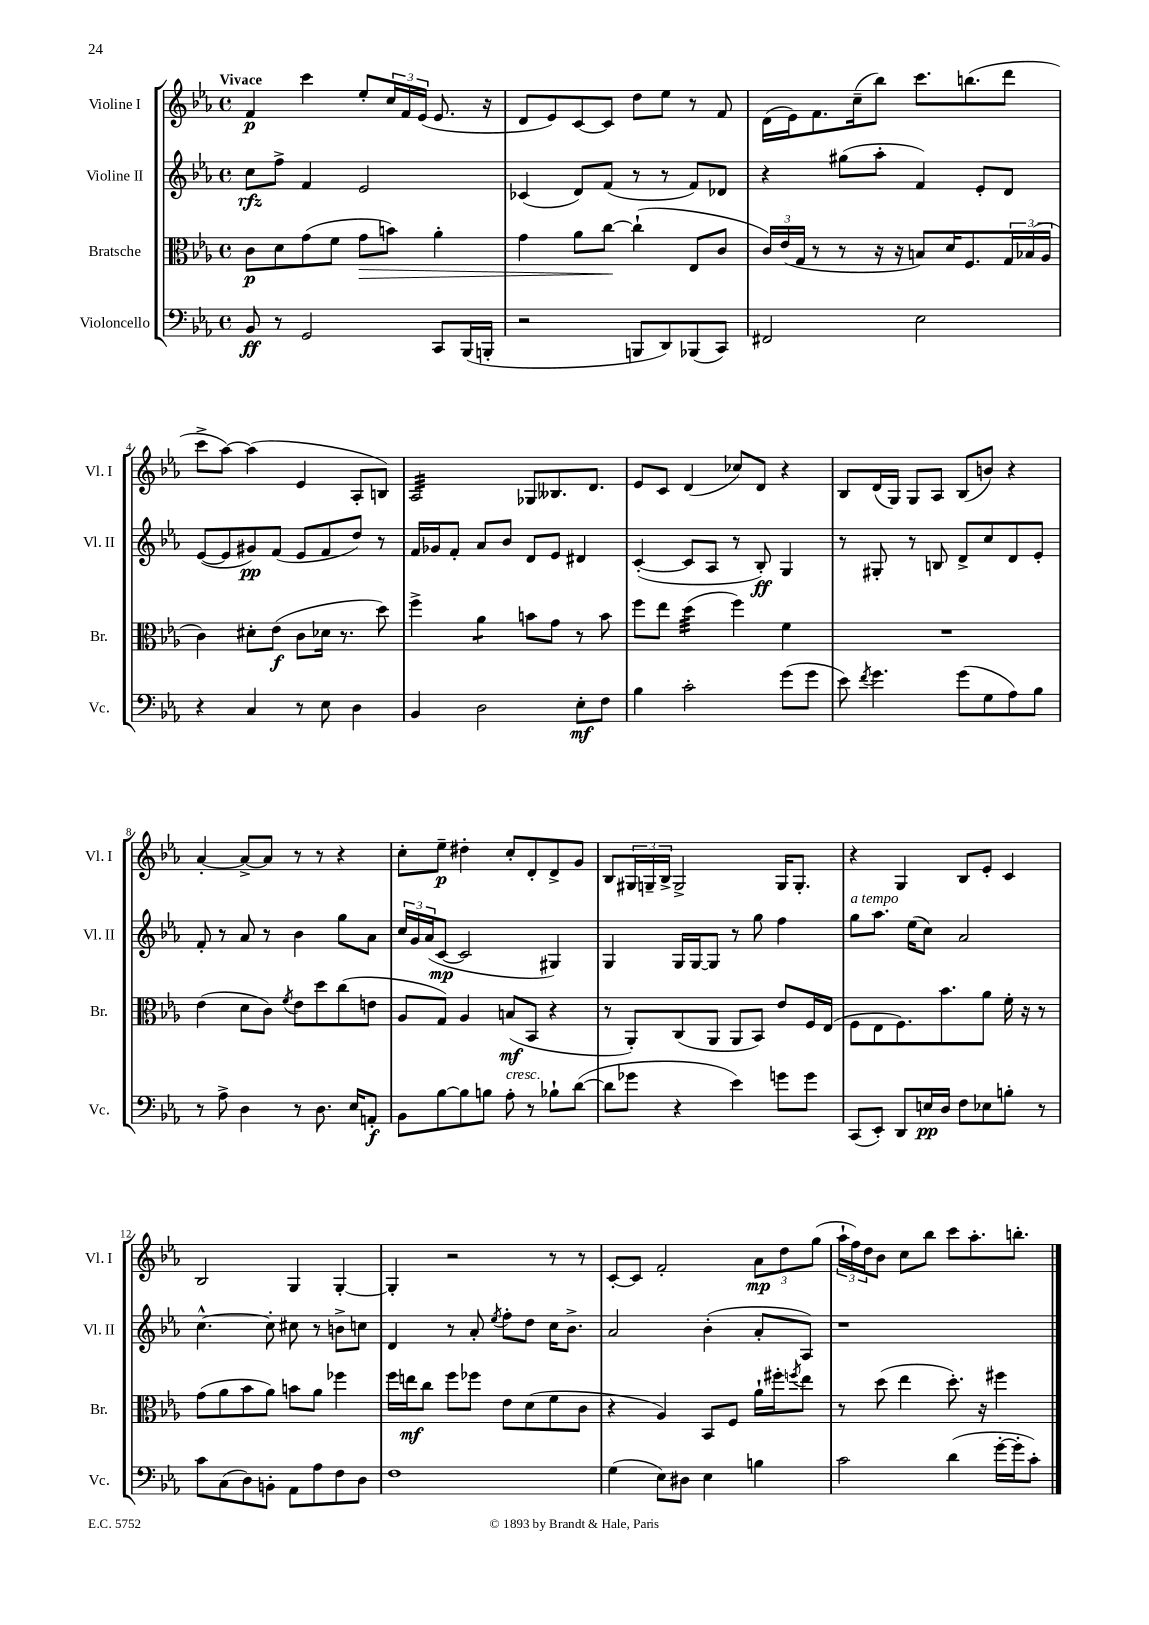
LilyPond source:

<<
\new StaffGroup <<
\new Staff = "s0" \with { instrumentName = "Violine I" shortInstrumentName = "Vl. I" } {
    \clef treble \key ees \major \defaultTimeSignature \time 4/4 \tempo "Vivace"
    f'4\p c'''4 ees''8-. \tuplet 3/2 { c''16 f'16 ees'16( } ees'8. r16 |
    d'8 ees'8) c'8~ c'8 d''8 ees''8 r8 f'8 |
    d'16( ees'16) f'8. c''16--( bes''8) c'''8. b''8.( d'''8 |
    c'''8-> aes''8~) aes''4( ees'4 aes8-. b8) |
    aes2:32 ges8 beses8. d'8. |
    ees'8 c'8 d'4( ces''8) d'8 r4 |
    bes8 d'16( g16) g8 aes8 bes8( b'8) r4 |
    aes'4~-. aes'8~-> aes'8 r8 r8 r4 |
    c''8-. ees''8--\p dis''4-. c''8-. d'8-. d'8-> g'8 |
    bes8 \tuplet 3/2 { gis16 g16-- bes16-> } g2-> g16 g8.-. |
    r4 g4 bes8 ees'8-. c'4 |
    bes2 g4 g4~-. |
    g4-. r2 r8 r8 |
    c'8~-. c'8 f'2-. \tuplet 3/2 { aes'8\mp d''8 g''8( } |
    \tuplet 3/2 { aes''16-! f''16) d''16 } bes'8 c''8 bes''8 c'''8 aes''8.-. b''8.-. \bar "|." |
}
\new Staff = "s1" \with { instrumentName = "Violine II" shortInstrumentName = "Vl. II" } {
    \clef treble \key ees \major \defaultTimeSignature \time 4/4
    c''8\rfz f''8-> f'4 ees'2 |
    ces'4( d'8) f'8( r8 r8 f'8) des'8 |
    r4 gis''8( aes''8-. f'4) ees'8-. d'8 |
    ees'8~( ees'8 gis'8\pp) f'8( ees'8 f'8 d''8) r8 |
    f'16 ges'16 f'8-. aes'8 bes'8 d'8 ees'8 dis'4 |
    c'4~-.( c'8 aes8 r8 bes8-.\ff) g4 |
    r8 gis8-. r8 b8 d'8-> c''8 d'8 ees'8-. |
    f'8-. r8 aes'8 r8 bes'4 g''8 aes'8 |
    \tuplet 3/2 { c''16 g'16 aes'16( } c'8~\mp c'2 gis4) |
    g4 g16 g16~ g8 r8 g''8 f''4 |
    g''8^\markup { \italic "a tempo" } aes''8. ees''16( c''8) aes'2 |
    c''4.~-^ c''8-. cis''8 r8 b'8-> c''8 |
    d'4 r8 aes'8-. \acciaccatura { ees''8 } f''8-. d''8 c''16 bes'8.-> |
    aes'2 bes'4-.( aes'8-. aes8) |
    r1 \bar "|." |
}
\new Staff = "s2" \with { instrumentName = "Bratsche" shortInstrumentName = "Br." } {
    \clef alto \key ees \major \defaultTimeSignature \time 4/4
    c'8\p d'8 g'8( f'8 g'8\> b'8) aes'4-. |
    g'4 aes'8 c''8~\! c''4-!( ees8 c'8 |
    \tuplet 3/2 { c'16) ees'16( g16 } r8 r8 r16 r16 b8) d'16 f8. \tuplet 3/2 { g16 bes16( aes16 } |
    c'4) dis'8-. ees'8\f( c'8 des'16 r8. d''8) |
    f''4-> aes'4:8 b'8 g'8 r8 b'8 |
    f''8 ees''8 d''4:32( f''4) f'4 |
    R1 |
    ees'4( d'8 c'8) \acciaccatura { f'8 } ees'8 d''8 c''8( e'8 |
    aes8 g8) aes4 b8\mf( bes,8 r4 |
    r8 aes,8-.) c8( aes,8 aes,8 bes,8) ees'8 f16 ees16( |
    f8 ees8 f8.) bes'8. aes'8 f'16-. r16 r8 |
    g'8( aes'8 bes'8 aes'8) b'8 aes'8 fes''4 |
    f''16 e''16\mf c''8 f''8 fes''8 ees'8 d'8( f'8 c'8 |
    r4 aes4) bes,8 f8 aes'16-! fis''16-. \acciaccatura { f''8 } ees''8 |
    r8 d''8( ees''4 d''8.-.) r16 fis''4 \bar "|." |
}
\new Staff = "s3" \with { instrumentName = "Violoncello" shortInstrumentName = "Vc." } {
    \clef bass \key ees \major \defaultTimeSignature \time 4/4
    bes,8\ff r8 g,2 c,8 bes,,16( b,,16-. |
    r2 b,,8 d,8) bes,,8( c,8) |
    fis,2 ees2 |
    r4 c4 r8 ees8 d4 |
    bes,4 d2 ees8-.\mf f8 |
    bes4 c'2-. g'8( g'8 |
    ees'8) \acciaccatura { f'8 } g'4. g'8( g8 aes8) bes8 |
    r8 aes8-> d4 r8 d8. ees16 a,8-.\f |
    bes,8 bes8~ bes8 b8 aes8-.^\markup { \italic "cresc." } r8 bes8-! d'8~( |
    d'8 ges'8 r4 ees'4) g'8 g'8 |
    c,8( ees,8-.) d,8 e16\pp d16 f8 ees8 b8-. r8 |
    c'8 c8( d8) b,8-. aes,8 aes8 f8 d8 |
    f1 |
    g4( ees8) dis8 ees4 b4 |
    c'2 d'4( g'16~-. g'16-. c'8-.) \bar "|." |
}
>>
>>
